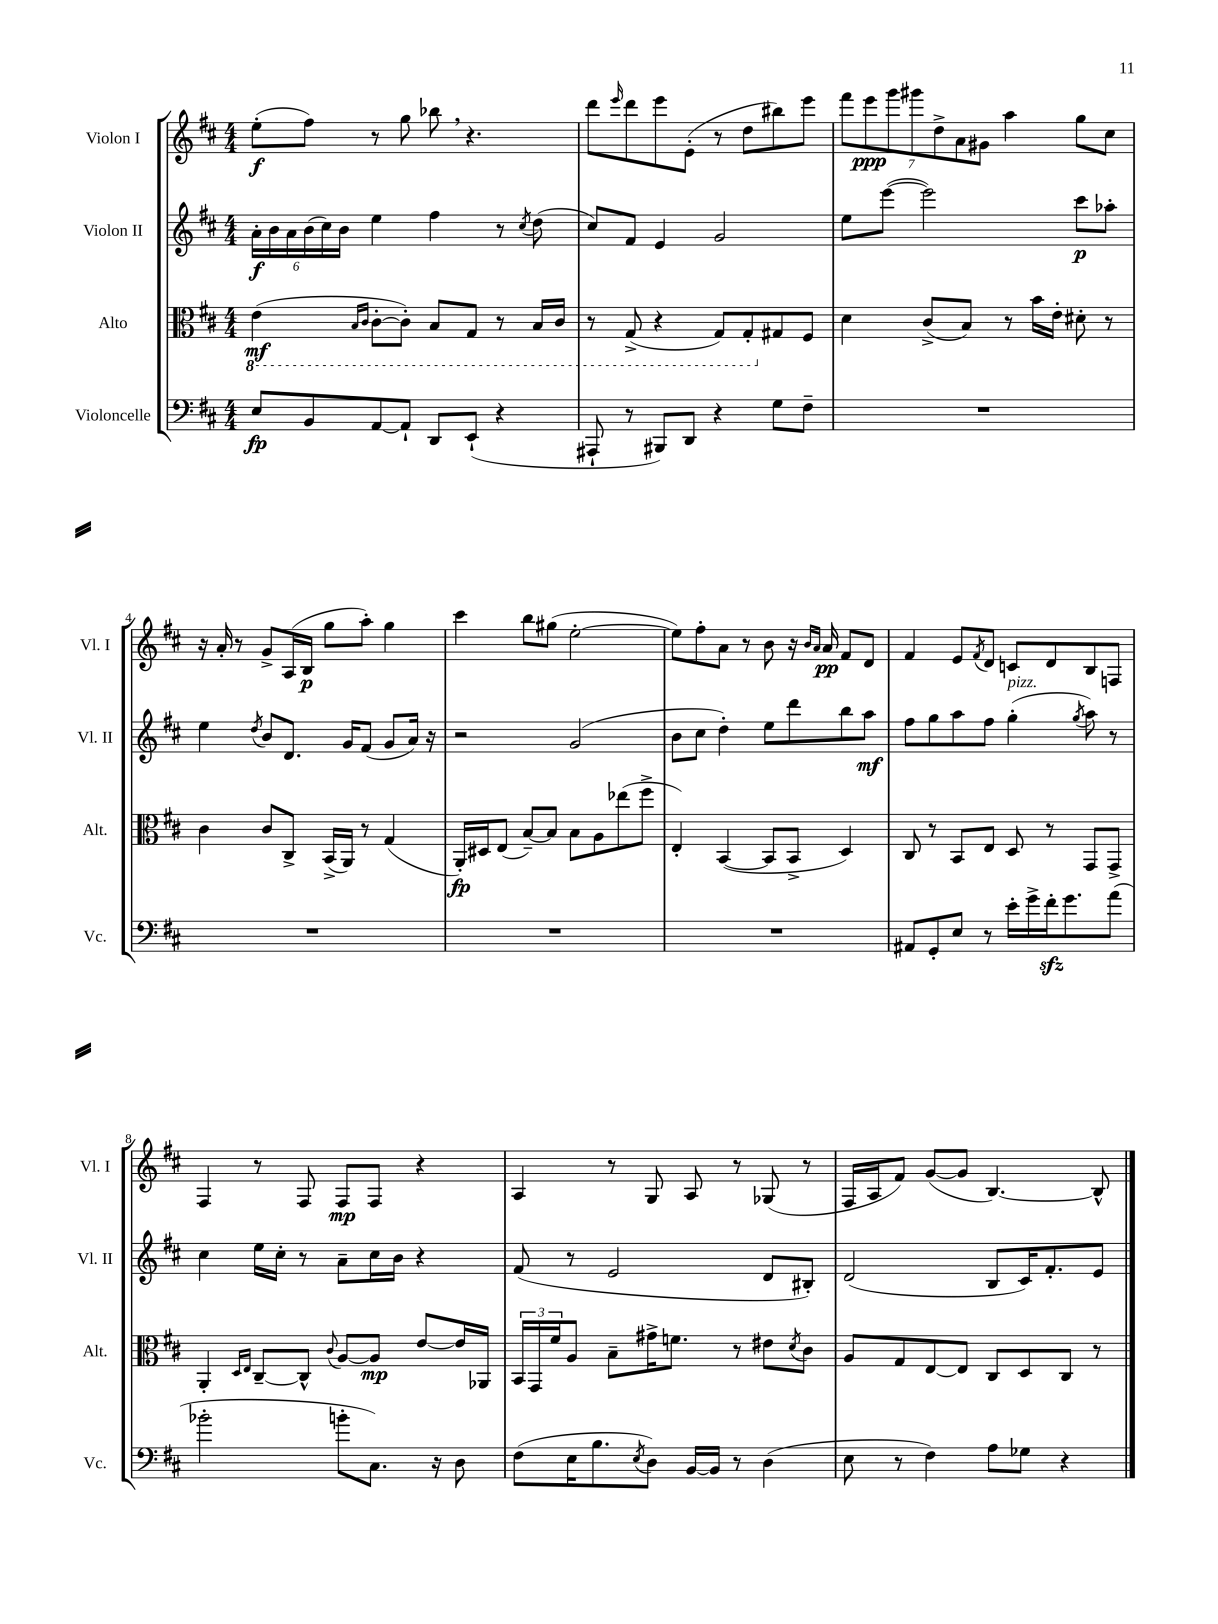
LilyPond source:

<<
\new StaffGroup <<
\new Staff = "s0" \with { instrumentName = "Violon I" shortInstrumentName = "Vl. I" } {
    \clef treble \key d \major \numericTimeSignature \time 4/4
    e''8-.\f( fis''8) r8 g''8 bes''8 \breathe r4. |
    d'''8 \grace { e'''16 } d'''8 e'''8 e'8-.( r8 d''8 bis''8) e'''8 |
    \tuplet 7/4 { fis'''8 e'''8\ppp g'''8 gis'''8 d''8-> a'8 gis'8 } a''4 g''8 cis''8 |
    r16 a'16-. r8 g'8-> a16( b16\p g''8 a''8-.) g''4 |
    cis'''4 b''8 gis''8( e''2~-. |
    e''8) fis''8-. a'8 r8 b'8 r16 \grace { b'16 a'16 } a'16\pp fis'8 d'8 |
    fis'4 e'8 \acciaccatura { fis'8 } d'8 c'8 d'8 b8 f8 |
    fis4 r8 fis8 fis8\mp fis8 r4 |
    a4 r8 g8 a8 r8 ges8( r8 |
    fis16 a16 fis'8) g'8~( g'8 b4.~) b8-^ \bar "|." |
}
\new Staff = "s1" \with { instrumentName = "Violon II" shortInstrumentName = "Vl. II" } {
    \clef treble \key d \major \numericTimeSignature \time 4/4
    \tuplet 6/4 { a'16-.\f b'16 a'16 b'16( cis''16) b'16 } e''4 fis''4 r8 \acciaccatura { cis''8 } d''8( |
    cis''8) fis'8 e'4 g'2 |
    e''8 e'''8~( e'''2) cis'''8\p aes''8-. |
    e''4 \acciaccatura { d''8 } b'8 d'8. g'16 fis'8( g'8 a'16) r16 |
    r2 g'2( |
    b'8 cis''8 d''4-.) e''8 d'''8 b''8 a''8\mf |
    fis''8 g''8 a''8 fis''8 g''4-.^\markup { \italic "pizz." }( \acciaccatura { g''8 } a''8) r8 |
    cis''4 e''16 cis''16-. r8 a'8-- cis''16 b'16 r4 |
    fis'8( r8 e'2 d'8 bis8-.) |
    d'2( b8 cis'16) fis'8.-. e'8 \bar "|." |
}
\new Staff = "s2" \with { instrumentName = "Alto" shortInstrumentName = "Alt." } {
    \clef alto \key d \major \numericTimeSignature \time 4/4
    \ottava #-1 e4\mf( \grace { b,16 cis16 } cis8~-. cis8-.) b,8 g,8 r8 b,16 cis16 |
    r8 g,8->( r4 g,8) g,8-. \ottava #0 gis8 fis8 |
    d'4 cis'8->( b8) r8 b'16 e'16-. dis'8-. r8 |
    cis'4 cis'8 cis8-> b,16->( a,16) r8 g4( |
    a,16-.\fp) dis16 e8( b8~--) b8 b8 a8 ees''8( fis''8-> |
    e4-.) b,4~( b,8 b,8-> d4) |
    cis8 r8 b,8 e8 d8 r8 g,8 g,8-> |
    a,4-. \grace { d16 e16 } cis8~-- cis8-^ \appoggiatura { cis'8 } a8~ a8\mp e'8~ e'16 aes,16 |
    \tuplet 3/2 { b,16 g,16 fis'16 } a8 b8-- gis'16-> f'8. r8 eis'8 \acciaccatura { d'8 } cis'8 |
    a8 g8 e8~ e8 cis8 d8 cis8 r8 \bar "|." |
}
\new Staff = "s3" \with { instrumentName = "Violoncelle" shortInstrumentName = "Vc." } {
    \clef bass \key d \major \numericTimeSignature \time 4/4
    e8\fp b,8 a,8~ a,8-! d,8 e,8-!( r4 |
    ais,,8-! r8 bis,,8) d,8 r4 g8 fis8-- |
    R1 |
    R1 |
    R1 |
    R1 |
    ais,8 g,8-. e8 r8 e'16-. g'16-> fis'16-.\sfz g'8. a'8( |
    bes'2-. b'8-. cis8.) r16 d8 |
    fis8( e16 b8. \acciaccatura { e8 } d8) b,16~ b,16 r8 d4( |
    e8 r8 fis4) a8 ges8 r4 \bar "|." |
}
>>
>>
